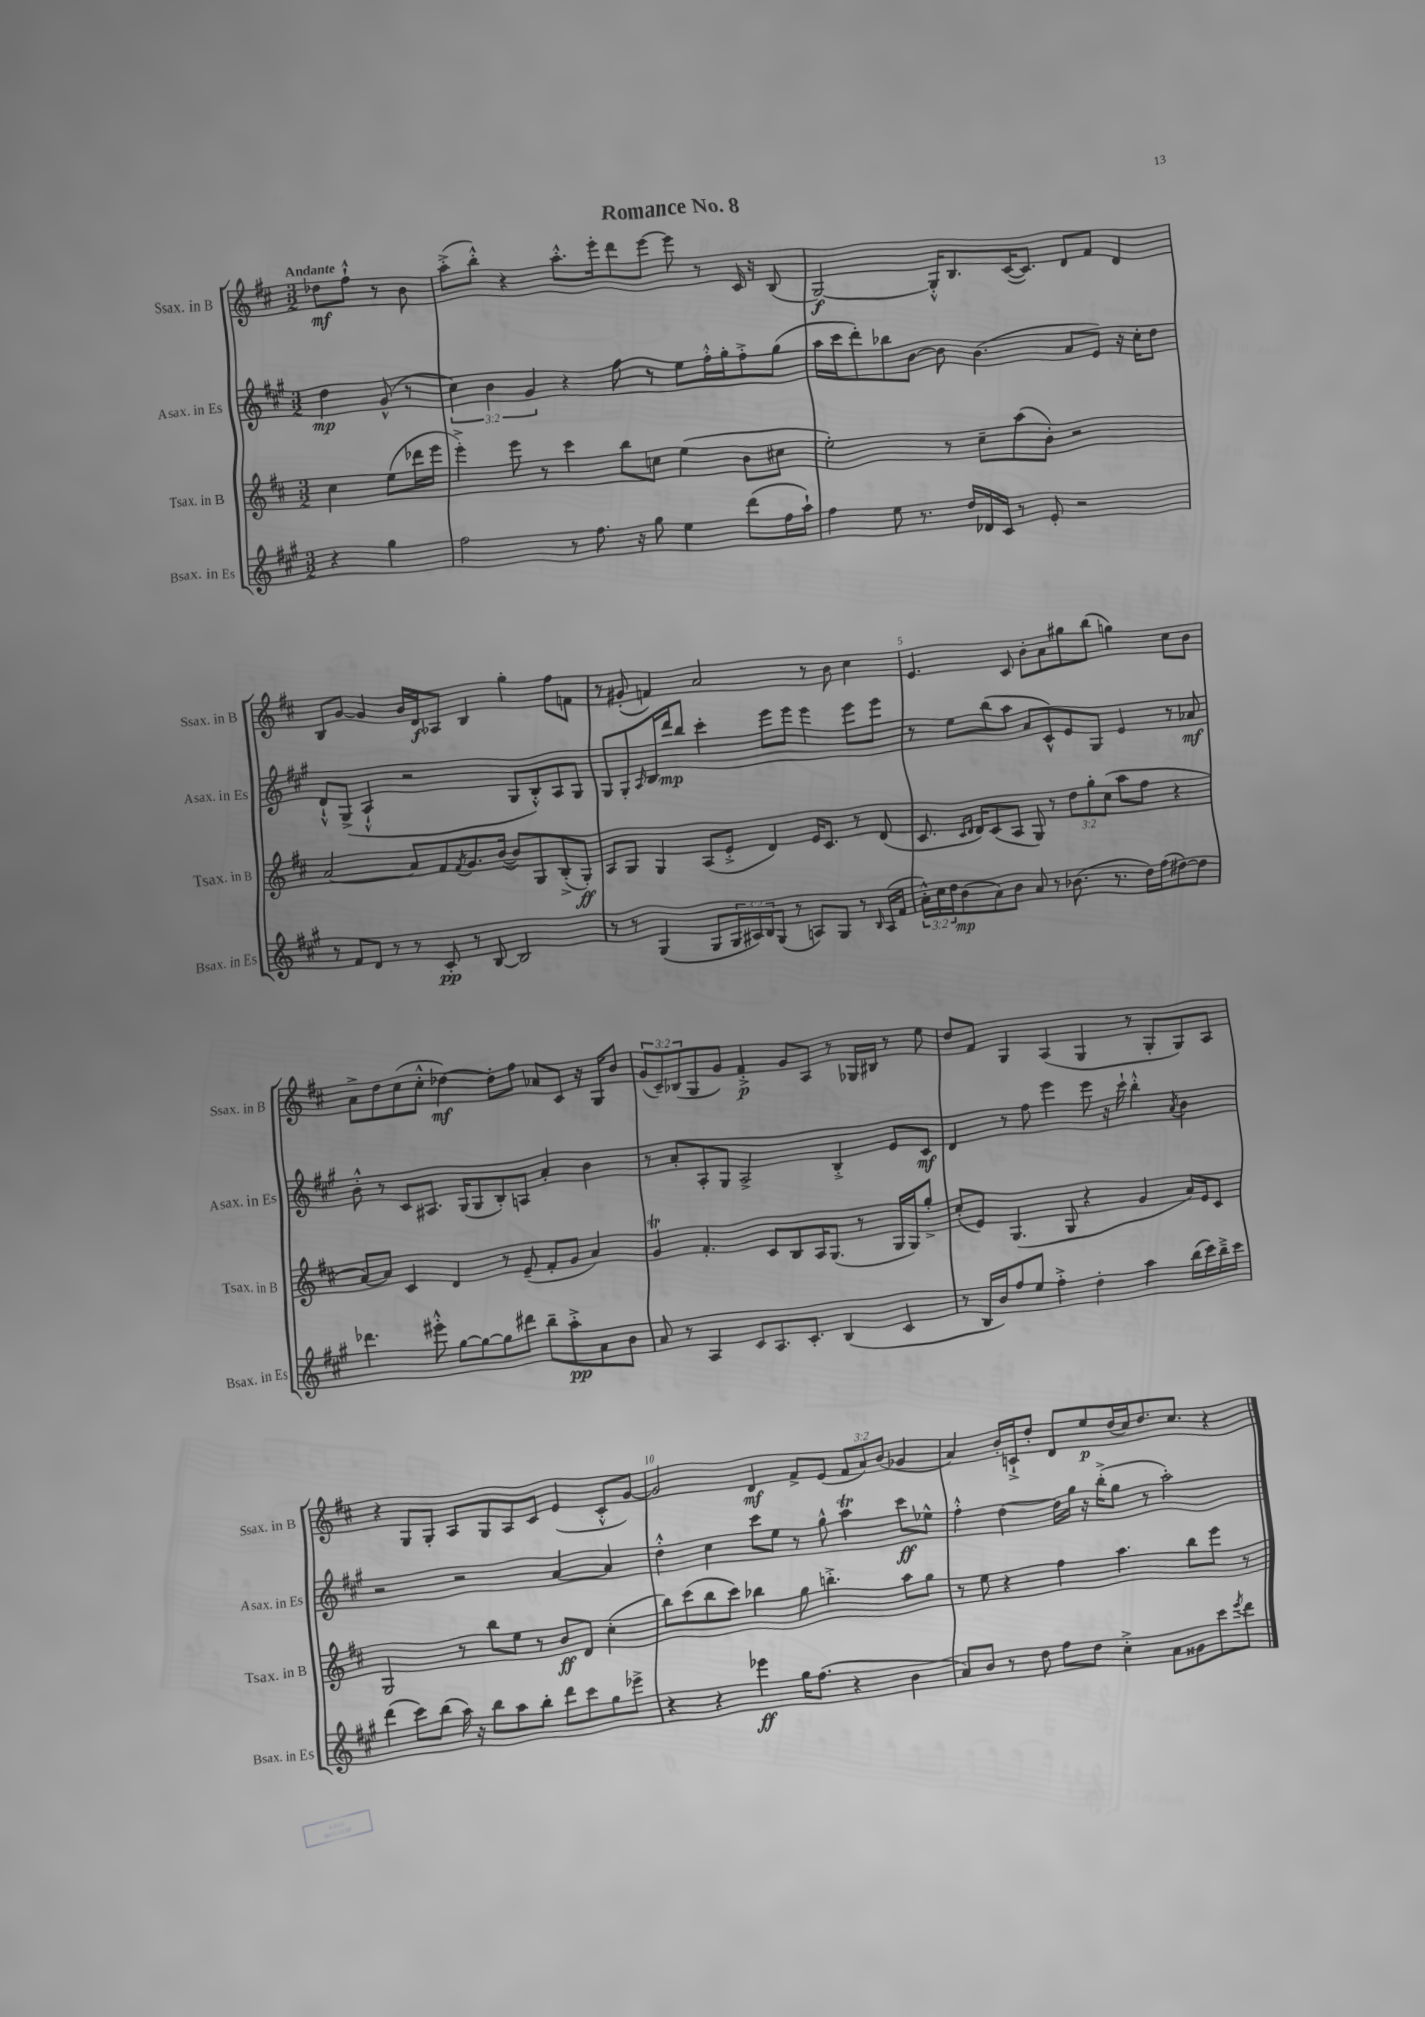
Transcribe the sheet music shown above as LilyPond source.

\header { title = "Romance No. 8" }
<<
\new StaffGroup <<
\new Staff = "s0" \with { instrumentName = "Ssax. in B" shortInstrumentName = "Ssax. in B" } {
    \clef treble \key d \major \numericTimeSignature \time 3/2 \override Staff.TupletNumber.text = #tuplet-number::calc-fraction-text \partial 2 \tempo "Andante"
    des''8\mf fis''8-!-^ r8 b'8 |
    a''8-.->( b''8-.-^) r4 a''8.-.-^ e'''16-. d'''8 e'''8~ e'''8 r8 cis'16 r16 b8( |
    g2~\f) g16-.-^ b8. cis'16~( cis'8.) d'8 fis'8 d'4 |
    b8 g'8~ g'4 b'16 d'16\f aes8 b4 g''4-. fis''8 f'8 |
    r8 gis'8-.( f'4) a'2 r8 b'8 cis''4 |
    e'4. cis'8 b'8-. a'8 gis''8 b''8( g''4) cis''8 b'8 |
    a'8-> d''8 cis''8( cis''8-.-^ des''4~\mf) des''8-. fis''8 aes'8 cis'8 r16 g16 b'8 |
    \tuplet 3/2 { g'8( cis'8--) bes8( } g8 g'8) fis'4-.->\p g'8 a8 r8 ges16 bis16 r8 e''8 |
    d''8 fis'8 g4 a4( g4 r8 g8-. g8) a8 |
    r4 g8 g8-. a8 g8 a8 cis'8 e'4( cis'8-.-^ g'8~) |
    g'2 d'4\mf fis'8-> e'8( \tuplet 3/2 { fis'8 a'8) b'8( } ges'4 |
    a'4) b'16-. c'16-!-> d''8-. d'8 e''8\p d''16( cis''16) d''8. cis''8. r4 \bar "|." |
}
\new Staff = "s1" \with { instrumentName = "Asax. in Es" shortInstrumentName = "Asax. in Es" } {
    \clef treble \key a \major \numericTimeSignature \time 3/2 \override Staff.TupletNumber.text = #tuplet-number::calc-fraction-text \partial 2
    d''4\mp gis'8-^( r8 |
    \tuplet 3/2 { cis''4) b'4 gis'4 } r4 fis''8 r8 e''8 fis''16-.-^ gis''16-. fis''8-.-> gis''8( |
    a''16 cis'''16 d'''8-.) bes''8 b'8~ b'8 b'4.( a'8 e'8) r16 cis''16-. d''8 |
    d'8-!-^ gis8->( a4-!-^ r2 gis8 b8-.-^) a8 gis8 |
    gis8 gis8-. \grace { a16 } b16 d'''16\mp b''8 cis'''4-. e'''8 e'''8 e'''4 e'''8 e'''8 |
    r8 e''8 b''8( a''8 a'8 cis'8-^) e'8 gis8 e'4 r8 aes'8\mf |
    b'8-.-^ r8 cis'8 ais8. gis16( gis8 b8-.) a8 a'4-. b'4 |
    r8 a'8-. a8-. gis8 a2-> b4-.-> e'8 cis'8\mf |
    d'4 r8 fis''8 e'''4 e'''8 r16 cis'''16-! b''4-.-^ \acciaccatura { a'8 } b'4 |
    r2 r2 a'4~ a'4 |
    d''4-.-^ cis''4 cis'''8 e''8 r8 gis''8-^ a''4\trill cis'''8\ff ees''8-^ |
    fis''4-.-^ d''4~ d''16 gis''16 r16 b''16-.->( gis''8 r8 a''2-.) \bar "|." |
}
\new Staff = "s2" \with { instrumentName = "Tsax. in B" shortInstrumentName = "Tsax. in B" } {
    \clef treble \key d \major \numericTimeSignature \time 3/2 \override Staff.TupletNumber.text = #tuplet-number::calc-fraction-text \partial 2
    cis''4 e''8( des'''16 e'''16 |
    e'''4-.->) e'''8 r8 cis'''4 b''8 c''8 e''4( b'8 cis''8 |
    e''2-.) r8 cis''8-- a''8( b'8-.) r2 |
    a'2~ a'8 fis'8 \acciaccatura { fis'8 } g'8. b'16~( b'8) g8 b8-.->( g8-.\ff) |
    a8 g8 g4 a8( e'8-.-> d'4) e'16 cis'8. r8 d'8( |
    cis'8. \grace { cis'16 d'16 } d'16) cis'8( a8 g8) r8 \tuplet 3/2 { d''8 g''8-. cis''8( } a''8 fis''8 r4 |
    a'8~) a'8 cis'4 d'4 r8 e'8--( fis'8-. g'8 a'4) |
    g'4\trill fis'4.-. cis'8 b8 a16 g8.( r8 g16 g16) g''8-.-> |
    cis''8-.( e'8) g4.( g8 r4 g'4 a'16) e'16 cis'8 |
    g2 r8 b''8 e''8 r8 b'8\ff d'8 cis''4-.( |
    b''8) cis'''8( b''8 cis'''8) bes''4 g''8 b''4.-.-> a''8 g''8 |
    r8 e''8 r4 fis''4 a''4. b''8 e'''8 r8 \bar "|." |
}
\new Staff = "s3" \with { instrumentName = "Bsax. in Es" shortInstrumentName = "Bsax. in Es" } {
    \clef treble \key a \major \numericTimeSignature \time 3/2 \override Staff.TupletNumber.text = #tuplet-number::calc-fraction-text \partial 2
    r4 gis''4 |
    fis''2 r8 fis''8. r16 gis''8 e''4 d'''8( fis''16 a''16-!) |
    fis''4 e''8 r8. d''16 des'16 cis'16 r8 e'8-. r2 |
    r8 fis'8 d'8 r8 r8 cis'8-.\pp r8 b8~ b2 |
    r8 r8 gis4( gis8 \tuplet 3/2 { gis16 ais16) b16 } gis8( r8 a8) gis8 r8 \grace { b16 } a16( fis'16 |
    \tuplet 3/2 { a'16-.-^) cis''16 d''16 } b'8\mp( a'8) b'8 a'8 r8 bes'8.( r8. d''16) fis''16( dis''8~) dis''8 |
    des'''4. eis'''8-.-^ gis''8~ gis''8~ gis''8 dis'''8 b''8-- a''8-.->\pp a'8 b'8 |
    a'8 r8 a4 cis'8 a8. cis'8.-. b4( cis'4 |
    r8 b16 b'16) fis''8 e''8 fis''4-.-> d''4-. a''4 b''16( cis'''16) b''16---> cis'''16 |
    d'''4( cis'''8) b''8( a''16) r16 b''8 a''8 b''8-. d'''8 cis'''8 gis''8 ees'''8-> |
    r4 r4 ees'''4\ff gis''16 fis''8.( r4 b'4 |
    a'8) b'8 r8 d''8 fis''8 d''8 cis''4-.-> a'8 gisis'8 cis'''8 \acciaccatura { e'''8 } d'''8 \bar "|." |
}
>>
>>
\layout { \context { \Score \override BarNumber.break-visibility = ##(#f #t #t) barNumberVisibility = #(every-nth-bar-number-visible 5) } }
